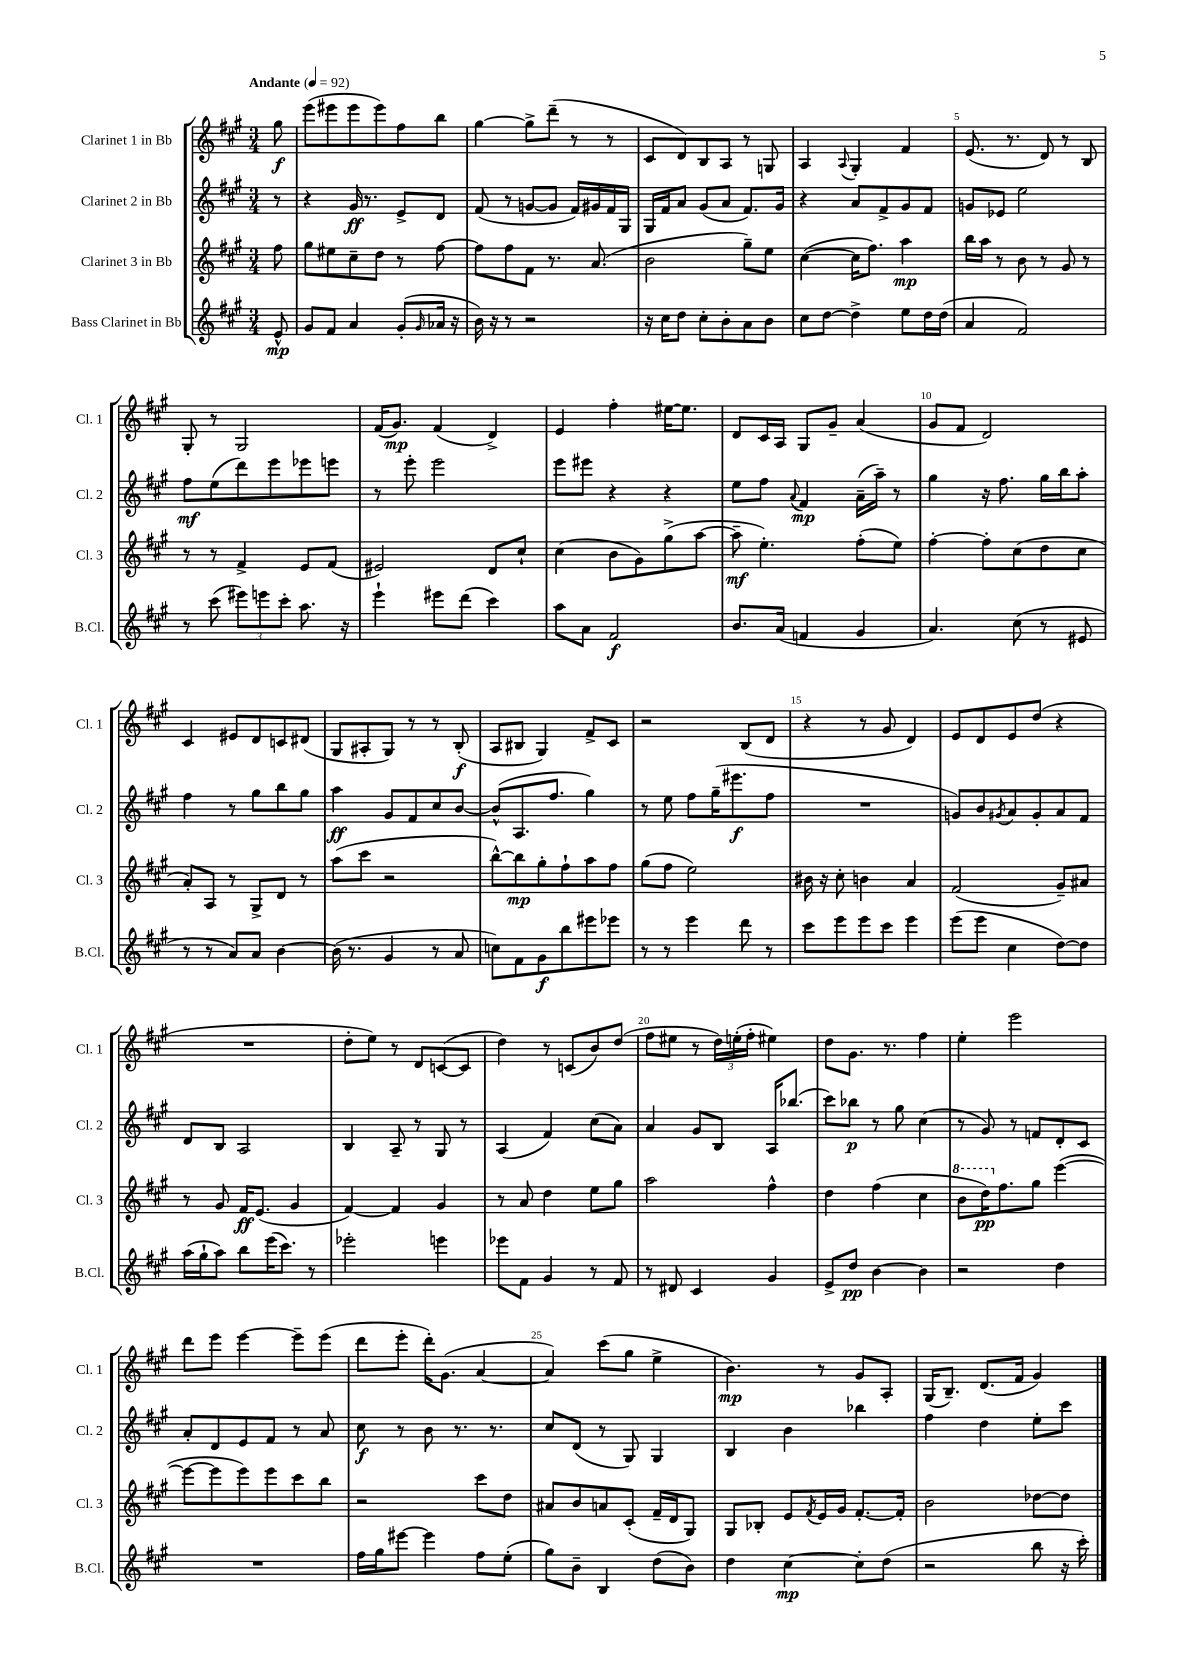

**kern	**kern	**kern	**kern
*staff4	*staff3	*staff2	*staff1
*clefG2	*clefG2	*clefG2	*clefG2
*k[f#c#g#]	*k[f#c#g#]	*k[f#c#g#]	*k[f#c#g#]
*M3/4	*M3/4	*M3/4	*M3/4
*MM92	*MM92	*MM92	*MM92
8e^^	8ff#	8r	8gg#
=	=	=	=
8g#	8gg#	4r	(8eee
8f#	8ee#	.	8eee#
4a	8cc#~	16g#	8eee#
.	.	8.r	.
.	8dd	.	8eee#)
(8g#'	8r	8e^	8ff#
16qqg#	.	.	.
16a-	[8ff#	8d	8bb
16r	.	.	.
=	=	=	=
16b)	8ff#]	(8f#	[4gg#
16r	.	.	.
8r	8ff#	8r	.
2r	8f#	[8g	8gg#^]
.	8.r	8g]	(8ddd~
.	.	16f#)	8r
.	(8.a	16g#	.
.	.	16f#	8r
.	.	16G#	.
=	=	=	=
16r	2b	16G#	8c#
16cc#	.	16f#	.
8dd	.	8a	8d)
8cc#'	.	(8g#	8B
8b'	.	8a	8A
8a	8gg#~)	8.f#)	8r
8b	8ee	.	8G
.	.	16g#	.
=	=	=	=
8cc#	([4cc#	4r	4A
[8dd	.	.	.
.	.	.	8qqA
4dd^]	16cc#]	8a	4G#'
.	8.ff#)	.	.
.	.	8f#^	.
8ee	4aa	8g#	4f#
16dd	.	8f#	.
(16dd	.	.	.
=	=	=	=
4a	16bb	8g	(8.e
.	16aa	.	.
.	8r	8e-	.
.	.	.	8.r
2f#)	8b	2ee	.
.	8r	.	8d)
.	8g#	.	8r
.	8r	.	8B
=	=	=	=
8r	8r	8ff#	8G#'
(8ccc#	8r	(8ee	8r
12eee#)	4f#^	8ddd)	2G#
12eee	.	.	.
.	.	8eee	.
12ccc#'	.	.	.
8.aa	8e	8eee-	.
.	(8f#	8eee	.
16r	.	.	.
=	=	=	=
4eee`	2e#)	8r	(16f#
.	.	.	8.g#)
.	.	8eee'	.
8eee#	.	2eee	(4f#
(8ddd	.	.	.
4ccc#)	8d	.	4d^)
.	8cc#`	.	.
=	=	=	=
8aa	(4cc#	8eee	4e
8a	.	8eee#	.
2f#	8b	4r	4ff#'
.	8g#)	.	.
.	(8gg#^	4r	[16ee#
.	.	.	8.ee#]
.	[8aa	.	.
=	=	=	=
8.b	8aa~]	8ee	8d
.	4.ee')	8ff#	16c#
(16a	.	.	16A
.	.	8qqa	.
4f	.	4f#	8G#
.	.	.	8g#~
4g#	(8ff#'	(16a~	(4a
.	.	16aa~)	.
.	8ee)	8r	.
=	=	=	=
4.a)	[4ff#'	4gg#	8g#
.	.	.	8f#
.	8ff#']	16r	2d)
.	.	8.ff#	.
(8cc#	(8cc#	.	.
8r	8dd	16gg#	.
.	.	16bb	.
8e#	8cc#	8aa'	.
=	=	=	=
8r	8a')	4ff#	4c#
8r	8A	.	.
8a)	8r	8r	8e#
8a	8G#^	8gg#	8d
[4b	8d	8bb	8c
.	8r	8gg#	(8d#
=	=	=	=
(16b]	(8aa	4aa	8G#
8.r	.	.	.
.	8ccc#	.	8A#'
4g#	2r	8g#	8G#)
.	.	8f#	8r
8r	.	8cc#	8r
8a	.	[8b	(8B'
=	=	=	=
8cc)	[8bb^^)	(8b^^]	8A
8f#	8bb]	8.A	8B#
8g#	8gg#'	.	4G#)
.	.	8.ff#	.
8bb	8ff#`	.	.
8eee#	8aa	4gg#)	8f#^
8eee-	8ff#	.	8c#
=	=	=	=
8r	(8gg#	8r	2r
8r	8ff#	8ee	.
4eee	2ee)	8ff#	.
.	.	(16gg#~	.
.	.	8.eee#	.
8ddd	.	.	(8B
8r	.	8ff#	8d
=	=	=	=
8ccc#	16b#	2.r	4r
.	16r	.	.
8eee	8cc#'	.	.
8eee	4b	.	8r
8ccc#	.	.	8g#
4eee	4a	.	4d)
=	=	=	=
(8eee	(2f#	8g)	8e
8eee	.	8b	8d
.	.	8qg#	.
4cc#	.	8a	8e
.	.	8g#'	(8dd
[8dd)	8g#~)	8a	4r
8dd]	8a#	8f#	.
=	=	=	=
(16aa	8r	8d	2.r
16gg#`	.	.	.
8aa)	8g#	8B	.
8bb	16f#	2A	.
.	(8.e	.	.
(16eee	.	.	.
8.ccc#)	.	.	.
.	4g#	.	.
8r	.	.	.
=	=	=	=
2eee-'	[4f#)	4B	8dd'
.	.	.	8ee)
.	4f#]	8A~	8r
.	.	8r	8d
4eee	4g#	8G#	([8c
.	.	8r	8c]
=	=	=	=
8eee-	8r	(4A	4dd)
8f#	8a	.	.
4g#	4dd	4f#)	8r
.	.	.	(8c
8r	8ee	(8cc#	8b)
8f#	8gg#	8a)	(8dd
=	=	=	=
8r	2aa	4a	8ff#
8d#	.	.	8ee#
4c#	.	8g#	8r
.	.	8B	24dd)
.	.	.	(24ee'
.	.	.	24ff#'
4g#	4ff#^^	16A	4ee#)
.	.	(8.bb-	.
=	=	=	=
8e^	4dd	8ccc#)	8dd
8dd	.	8bb-	8.g#
[4b	(4ff#	8r	.
.	.	.	8.r
.	.	8gg#	.
4b]	4cc#	(4cc#	4ff#
=	=	=	=
2r	8bb	8r	4ee'
.	16ddd)	8g#)	.
.	8.ff#	.	.
.	.	8r	2eee
.	8gg#	8f	.
4dd	([4eee	8d'	.
.	.	8c#	.
=	=	=	=
2.r	8eee_	8a'	8ddd
.	8eee]	8d	8eee
.	8eee)	8e	[4eee
.	8eee	8f#	.
.	8ccc#	8r	8eee~]
.	8bb	8a	(8eee
=	=	=	=
16ff#	2r	8cc#	8ddd
16gg#	.	.	.
[8eee#	.	8r	8eee'
4eee#]	.	8b	16ddd')
.	.	.	(8.g#
.	.	8.r	.
8ff#	8ccc#	.	[4a
.	.	8.r	.
(8ee'	8dd	.	.
=	=	=	=
8gg#)	8a#	8cc#	4a])
8b~	8b	(8d	.
4B	8a	8r	(8ccc#
.	(8c#'	8G#)	8gg#
(8dd	16f#~	4G#	4ee^
.	16d	.	.
8b)	8G#)	.	.
=	=	=	=
4dd	8G#	4B	4.b)
.	8B-'	.	.
[4cc#	8e	4b	.
.	8qf#	.	.
.	16e	.	8r
.	16g#	.	.
8cc#']	[8.f#'	4bb-	8g#
(8dd	.	.	8A'
.	16f#']	.	.
=	=	=	=
2r	2b	4ff#	(16G#
.	.	.	8.B~)
.	.	4dd	(8.d
.	.	.	16f#
8bb	[8dd-	8ee'	4g#)
16r	8dd-]	8ccc#	.
16ccc#')	.	.	.
==	==	==	==
*-	*-	*-	*-
